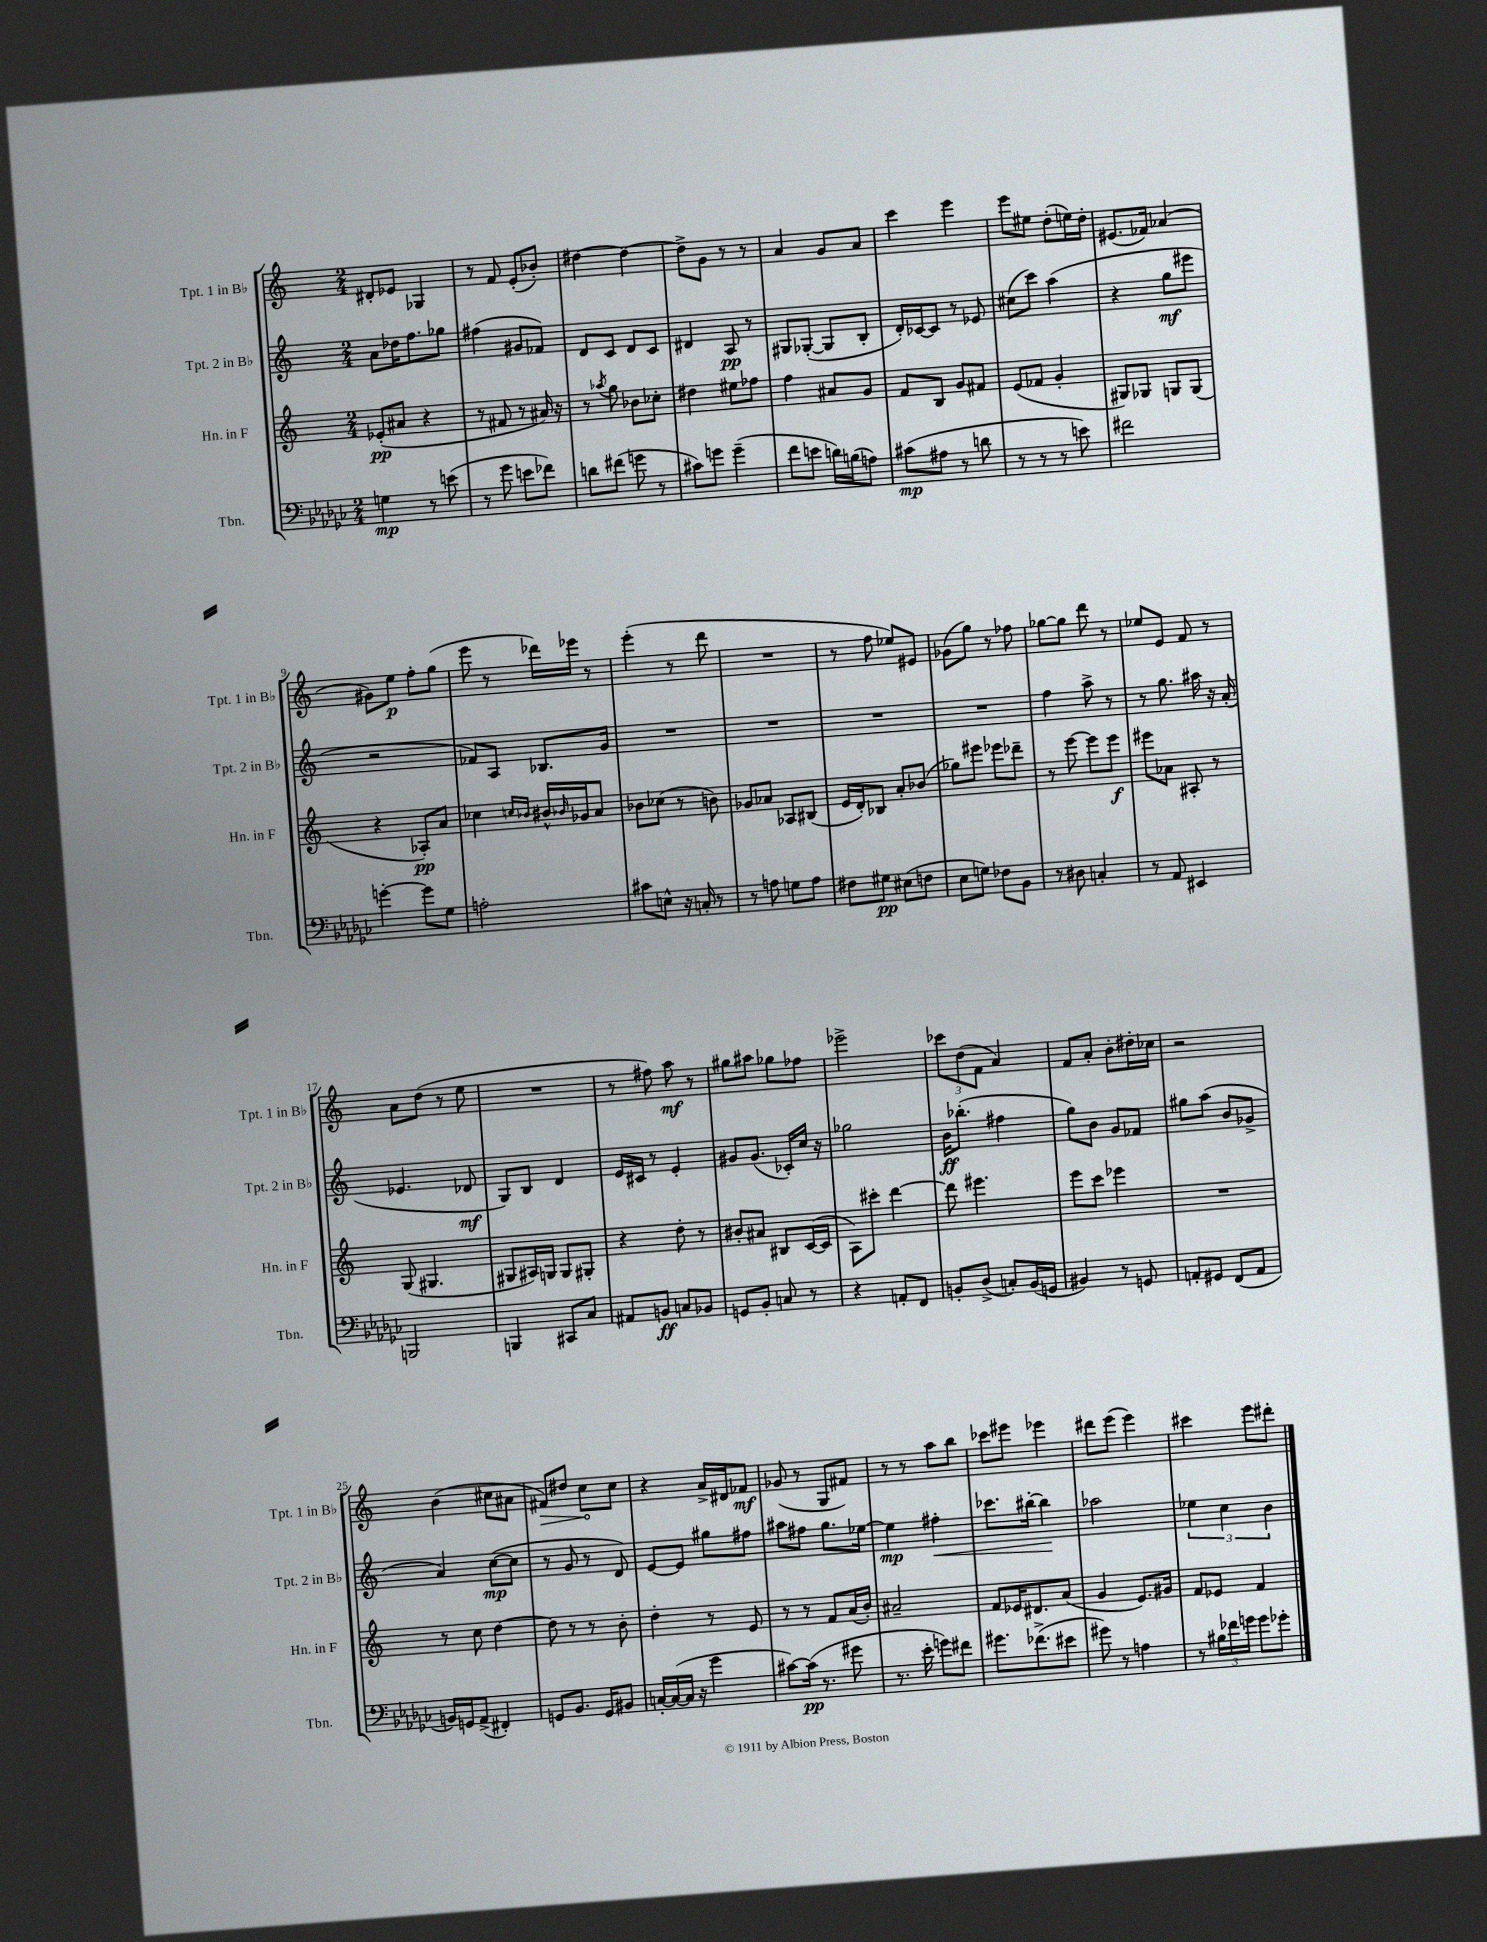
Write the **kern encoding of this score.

**kern	**kern	**kern	**kern
*staff4	*staff3	*staff2	*staff1
*clefF4	*clefG2	*clefG2	*clefG2
*k[b-e-a-d-g-c-]	*k[]	*k[]	*k[]
*M2/4	*M2/4	*M2/4	*M2/4
4G\	(8e-'/L	8a\L	8d#'/L
.	8a#/J	16dd-\K	8e-/J
.	.	8.ff\	.
8r	4r	.	4G-/
(8e\	.	8gg-\J	.
=	=	=	=
8r	8r	(4ff#\	8r
8g-\	8f#/	.	8f/
8e\L	8r	8g#/L	(8e'/L
8f-\J)	16a#/)	8f-/J)	8b-'/J)
.	16r	.	.
=	=	=	=
8d\L	8r	8d/L	[4dd#\
.	8qaa-/	.	.
(8f#\J	8gg\	8c/J	.
8g\	8b-\L	8d/L	4dd#\_
8r	8cc-'\J	8c/J	.
=	=	=	=
8c#\L)	4dd#\	4d#/	8dd#^\]L
8g\J	.	.	8g\J
(4g~\	8ee#\L	8A/	8r
.	8ff-\J	8r	8r
=	=	=	=
8f\L	4ff\	8G#/L	4a/
8e\J	.	([8G-'/J	.
16d\LL)	8a#/L	8G-/]L	8g/L
(16B\J	.	.	.
8A\J)	8g/J	8B'/J	8a/J
=	=	=	=
(8c#\L	8f/L	16d'/LL)	4ccc\
.	.	[16c-/J	.
8A#\J	8B/J	8c-/]J	.
8r	8g/L	8r	4eee\
8d\	8f#/J	8e-/	.
=	=	=	=
8r	(8e/L	(8cc#\L	8eee\L
8r	8f-/J	8ccc\J)	8ee#\J
8r	4g'/	(4aa\	(8dd'\L
8e\)	.	.	16ee\L)
.	.	.	16dd'\JJ
=	=	=	=
2f#\	8G#/L)	4r	(8.e#/L
.	8G-/J	.	.
.	.	.	16f-/Jk)
.	8G/L	8gg\L	(4a-/
.	(8G/J	8eee#\J	.
=	=	=	=
[4g'\	4r	2r	8g#\L)
.	.	.	8ee\J
8g\]L	8A-'/L)	.	8ff'\L
8G-\J	8a/J	.	(8gg\J
=	=	=	=
2A'\	4cc-\	8f-/L)	8eee\
.	.	8A/J	8r
.	16qqcc/LL	.	.
.	16qqb-/JJ	.	.
.	16b#^^/LL	8.B-/L	16ddd-\LL)
.	16qqb-/	.	.
.	16g-/J	.	16eee-\JJ
.	8a/J	.	8r
.	.	16g/Jk	.
=	=	=	=
8c#\L	8b-\L	2r	(4eee'\
8E^^\J	(8cc-\J	.	.
16r	8r	.	8r
16C'/	.	.	.
8r	8b\)	.	8ddd\
=	=	=	=
8r	8g-/L	2r	2r
8A\	8a-/J	.	.
8G\L	8A-/L	.	.
8A\J	(8B#/J	.	.
=	=	=	=
8F#\L	16e/LL	2r	8r
.	16d'/J)	.	.
8G#\J	8B-/J	.	8ff\
(8E#\L	8a'/L	.	8ee-/L)
8F\J	(8b-/J	.	8e#/J
=	=	=	=
8E-\L	8gg-\L)	2r	(8g-\L
8G\J)	8eee#\J	.	8gg\J)
8F-\L	8eee-\L	.	8r
8BB-\J	8ddd-~\J	.	8ff-\
=	=	=	=
8r	8r	4ff\	[8gg-\L
8D#\	[8eee\	.	8gg-\]J
4C'/	8eee\]L	8aa^\	8ddd\
.	8eee\J	8r	8r
=	=	=	=
8r	8eee#\L	8r	8ee-/L
8AA-/	8a-\J	8.gg\	8e/J
4EE#/	8A#'/	.	8f/
.	.	16aa#\	.
.	8r	16r	8r
.	.	(16a'/	.
=	=	=	=
2BBB/	(8G/	4.e-/	8a\L
.	4.G#/	.	(8dd\J
.	.	.	8r
.	.	8d-/	8ee\
=	=	=	=
4BBB/	8G#/L	8G/L)	2r
.	16A#/L)	8B/J	.
.	16G/JJ	.	.
8CC#/L	8G/L	4d/	.
8C-/J	8G#'/J	.	.
=	=	=	=
8AA#/L	4r	16e/LL	8r
.	.	16c#/JJ	.
8BB/J	.	8r	8ff#\)
8C/L	8dd'\	4e'/	8aa\
8BB-/J	8r	.	8r
=	=	=	=
8GG/L	8b#'/L	8g#/L	8gg#\L
8BB-'/J	8a#/J	(8.g#/J	8aa#\J
8C/	8B#/L	.	8gg-\L
.	.	16c-'/LL)	.
8r	([16c/L	16cc/JJ	8ff-\J
.	16c/]JJ	16r	.
=	=	=	=
4r	8A\L)	2gg-\	2eee-^\
.	8ccc#'\J	.	.
8AA'/L	[4ddd\	.	.
8FF/J	.	.	.
=	=	=	=
8BB'/L	8ddd\]	16b\LK	12ccc-\L
.	.	(8.bb-'\J	.
.	.	.	(12dd\
(8D-^/J	4.eee#\	.	.
.	.	.	12f\J
8C'/L)	.	4ff#\	4a/)
(16BB/L	.	.	.
16GG/JJ	.	.	.
=	=	=	=
4BB#/)	8eee\L	8gg\L)	8f/L
.	8ccc\J	8b\J	8a'/J
8r	4eee-\	8g/L	8b'\L
8GG/	.	8f-/J	16dd#'\L
.	.	.	16cc-\JJ
=	=	=	=
8AA'/L	2r	8gg#\L	2r
8GG#/J	.	(8aa\J	.
(8FF/L	.	8b/L	.
8AA/J	.	8g-^/J	.
=	=	=	=
16BB/LL)	8r	4a/)	(4b\
16GG/J	.	.	.
(8AA-^/J	8cc\	.	.
4FF#'/)	[4dd\	([8cc\L	8cc#\L
.	.	8cc\]J	8a#\J
=	=	=	=
8GG/L	8dd\]	8r	8f#/L)
8.BB-/J	8r	8g/	8dd#/J
.	8r	8r	8cc\L
16GG/LK	.	.	.
8BB#/J	8b'\	8d/)	8cc\J
=	=	=	=
[16C'/LL	4dd'\	[8e/L	4r
(16C/_	.	.	.
16C/]JJ	.	8e/]J	.
16r	.	.	.
4g-\	8r	8gg#\L	16a^/LL
.	.	.	16d#/J
.	8e/	8ff#\J	8f-/J
=	=	=	=
[8c#\L)	8r	8aa#\L	(8g-/
(16c#\]Jk	8r	8ff#\J	8r
8.r	.	.	.
.	8f/L	8.gg\L	8G/L
8g#\	(16a/L	.	8f#/J)
.	16b'/JJ)	[16ee-\Jk	.
=	=	=	=
8.r	2a#~/	4ee-\]	8r
.	.	.	8r
16e-'\	.	.	.
8g\L)	.	4ff#'\	8aa\L
8f#\J	.	.	8bb\J
=	=	=	=
8.g#\L	8f/L	8.ccc-\L	8ccc-\L
.	16e-/K	.	8eee#\J
(8.f-^\	8.d#/	[16bb#'\Jk	.
.	.	4bb#\]	4eee-\
8e#\J	(8a/J	.	.
=	=	=	=
8g#\)	4g/	2aa-\	8ddd#\L
8r	.	.	(8eee\J
4A\	8.e/L)	.	4eee\)
.	16g#/Jk	.	.
=	=	=	=
8r	8f/L	6ee-\	4ccc#\
24B#\LL	8e-/J	.	.
24f-\	.	6cc\	.
24g\JJ	.	.	.
8g\L	4f/	.	8eee\L
.	.	6b\	.
8g-'\J	.	.	8ddd#'\J
==	==	==	==
*-	*-	*-	*-
